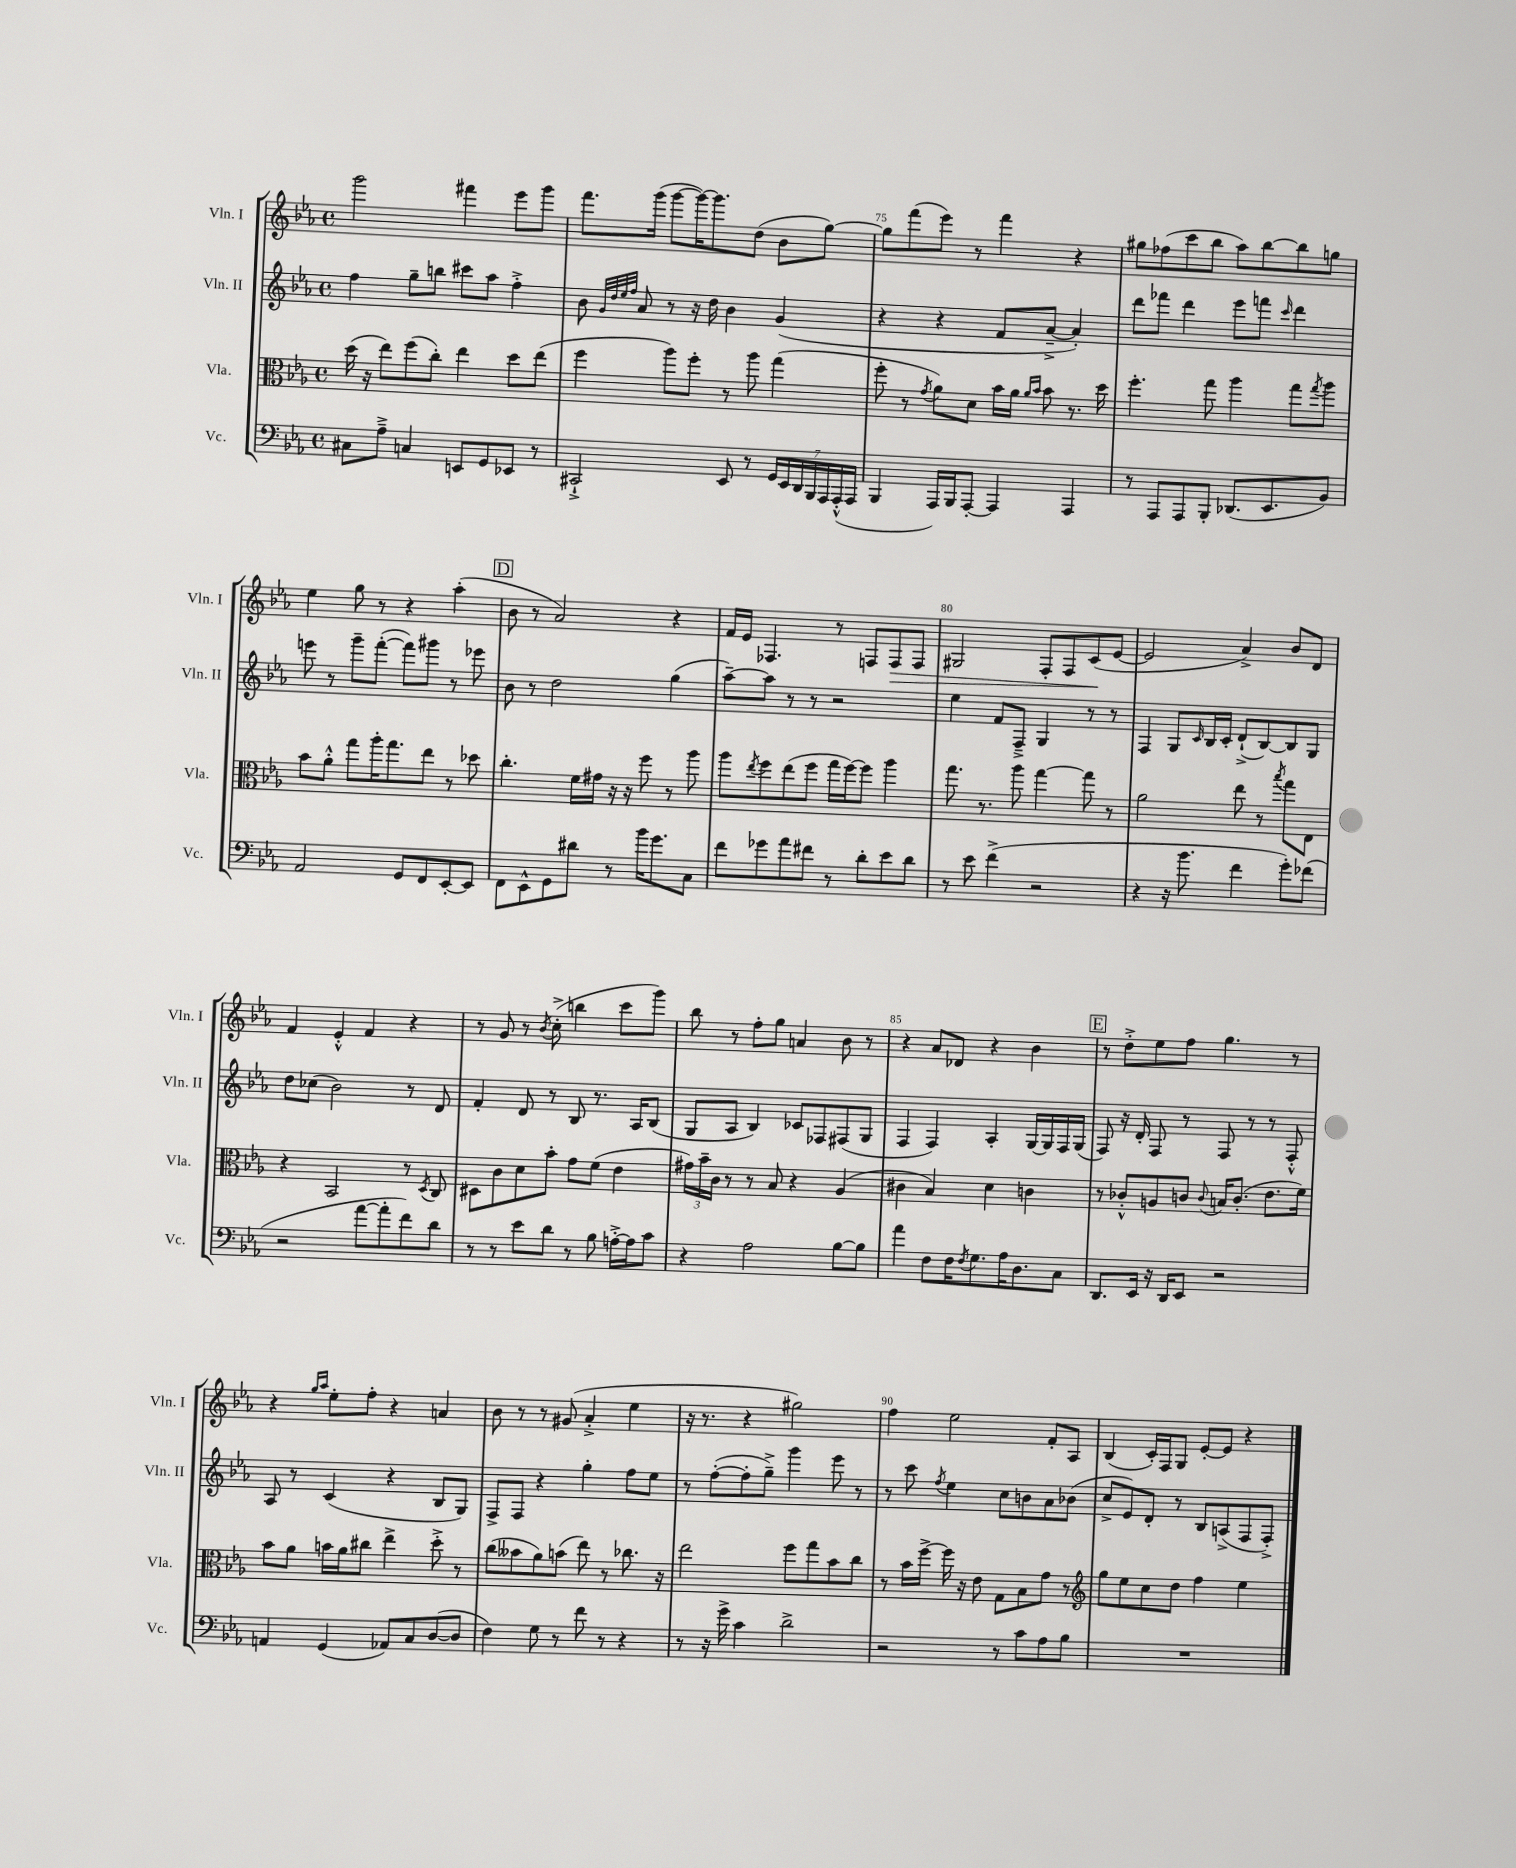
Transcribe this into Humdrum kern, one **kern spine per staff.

**kern	**kern	**kern	**kern
*staff4	*staff3	*staff2	*staff1
*clefF4	*clefC3	*clefG2	*clefG2
*k[b-e-a-]	*k[b-e-a-]	*k[b-e-a-]	*k[b-e-a-]
*M4/4	*M4/4	*M4/4	*M4/4
*met(c)	*met(c)	*met(c)	*met(c)
8C#	(16dd	4ff	2ggg
.	16r	.	.
8A-~^	8ee-)	.	.
4C	(8ff	8gg~	.
.	8cc')	8bb	.
8EE	4ee-	8ccc#	4fff#
8GG	.	8aa-	.
8EE-	8dd	4ff'^	8eee-
8r	(8ee-	.	8ggg
=	=	=	=
2CC#`^	4ff	8b-	8.fff
.	.	32qqg	.
.	.	32qqdd	.
.	.	32qqee-	.
.	.	32qqff	.
.	.	8a-	.
.	.	.	(16ggg
.	8aa-)	8r	[8ggg
.	8ff'	16r	16ggg_)
.	.	16dd	8.ggg]
8EE-	8r	4b-	.
8r	8aa-	.	(8dd
28GG	(4gg	(4g	8b-
28EE-	.	.	.
28DD	.	.	.
28BBB-	.	.	.
.	.	.	[8gg)
28AAA-	.	.	.
(28AAA-'^^	.	.	.
28AAA-	.	.	.
=	=	=	=
4BBB-	8ff'	4r	8gg]
.	8r	.	(8fff
.	8qg	.	.
16AAA-)	8a-)	4r	8eee-)
16BBB-	.	.	.
[8AAA-'	8d	.	8r
4AAA-]	16b-	8f	4fff
.	16a-	.	.
.	16qqa-	.	.
.	16qqb-	.	.
.	8b-	[8a-~^	.
4AAA-	8.r	4a-'])	4r
.	16dd	.	.
=	=	=	=
8r	4.ff'	8ddd	8gg#
8AAA-	.	8fff-	(8ff-
8AAA-	.	4ddd	8ccc
8BBB-'	8gg	.	8bb-
(8.DD-	4aa-	8eee-	8aa-)
.	.	8fff	[8bb-
8.EE-	.	.	.
.	.	16qqccc	.
.	8gg	4ddd	8bb-]
.	8qgg	.	.
8BB-)	8aa-	.	8gg
=	=	=	=
2AA-	8b-	8eee	4ee-
.	8a-'^^	8r	.
.	8gg	8ggg~	8gg
.	16aa-'	([8fff'	8r
.	8.gg	.	.
8GG	.	8fff])	4r
8FF	8ee-	8ggg#	.
[8EE-'	8r	8r	(4aa-'
8EE-]	8dd-	8eee-	.
=	=	=	=
8FF	4.cc'	8b-	8b-
8EE-^^	.	8r	8r
8GG	.	2dd	2a-)
8d#	16f	.	.
.	16g#	.	.
8r	16r	.	.
.	16r	.	.
16b-	8ff	.	.
8.g	.	.	.
.	8r	(4gg	4r
8C	8aa-	.	.
=	=	=	=
8f	8aa-	[8aa-~)	16f
.	.	.	16e-
.	8qee-	.	.
8g-	8ff	8aa-]	4.F-
8a-	(8ee-	8r	.
8f#	8ff	8r	.
8r	16gg	2r	8r
.	[16ff)	.	.
8d'	8ff]	.	8F
8e-	4aa-	.	8F
8d	.	.	8F
=	=	=	=
8r	8.gg	4ee-	2G#
8e-	.	.	.
.	8.r	.	.
(4f^	.	8f	.
.	8aa-	8F~^	.
2r	[4gg	4G	8F'
.	.	.	8F
.	8gg]	8r	(8c
.	8r	8r	[8e-
=	=	=	=
4r	2a-	4F	2e-]
16r	.	8G	.
8.b-	.	.	.
.	.	16qqc	.
.	.	16B-	.
.	.	16c'	.
4f	8ee-	(8d`^	4a-^)
.	8r	[8B-)	.
.	8qbb-	.	.
8g')	8gg	8B-]	8b-
(8f-	8E-	8G	8d
=	=	=	=
2r	4r	8dd	4f
.	.	(8cc-	.
.	2BB-	2b-)	4e-'^^
[8a-	.	.	4f
8a-']	.	.	.
8f)	8r	8r	4r
.	8qD	.	.
8d	8C	8d	.
=	=	=	=
8r	8D#	4f'	8r
8r	8c	.	8g
8e-	8d	8d	8r
.	.	.	8qb-
8d	8b-'	8r	(8cc'^
8r	8g	8B-	4bb
8B-	(8f	8.r	.
[16A'^	4e-	.	8ccc
16A]	.	16A-	.
8c	.	(8B-	8ggg)
=	=	=	=
4r	24g#)	8G	8bb-
.	24b-~	.	.
.	24c	.	.
.	8r	8A-	8r
2A-	8r	4B-)	8ff'
.	8B-	.	8gg
.	4r	8c-	4a
.	.	8F-	.
[8B-	(4A-	(8F#	8b-
8B-]	.	8G	8r
=	=	=	=
4a-	4c#	4F	4r
8F	4B-)	4F)	8a-
16F	.	.	8d-
8qF	.	.	.
8.G	.	.	.
.	4d	4A-'	4r
16A-	.	.	.
8.D	.	.	.
.	4c	[16G	4b-
.	.	16G]	.
8C	.	16F	.
.	.	(16G	.
=	=	=	=
8.DD	8r	8F)	8r
.	8c-'^^	16r	8dd'^
16EE-	.	16d'	.
16r	8A	8F	8ee-
16DD	.	.	.
8EE-	8c	8r	8ff
.	8qqc	.	.
2r	16B	8F	4.gg
.	(8.c'	.	.
.	.	8r	.
.	8.e-	8r	.
.	.	8F'^^	8r
.	16f)	.	.
=	=	=	=
4AA	8b-	8A-	4r
.	8a-	8r	.
.	.	.	16qqgg
.	.	.	16qqaa-
(4GG	16b	(4c	8ee-'
.	16a-	.	.
.	8cc#	.	8ff'
8AA-)	4ee-^	4r	4r
8C	.	.	.
([8D	8dd'^	8B-	4a
8D]	8r	8G)	.
=	=	=	=
4F)	(8cc	8F^	8b-
.	8b--	8F	8r
8G	8a-)	4r	8r
8r	(8b	.	(8g#
8f	8ee-)	4gg'	4a-'^
8r	8r	.	.
4r	8.cc-	8ff	4ee-
.	.	8ee-	.
.	16r	.	.
=	=	=	=
8r	2ee-	8r	16r
.	.	.	8.r
16r	.	([8ff'	.
16g^	.	.	.
4c	.	8ff']	4r
.	.	8gg~^)	.
2d^	8ff	4ggg	2gg#)
.	8gg	.	.
.	8b-	8eee-	.
.	8cc	8r	.
=	=	=	=
2r	8r	8r	4ff
.	16b-	8ccc	.
.	[16ff^	.	.
.	.	8qff	.
.	16ff]	4ee-	2ee-
.	16r	.	.
.	8e-	.	.
8r	8G	8cc	.
8c	8B-	8b	.
8A-	8g	8a-	8f'
8B-	8r	(8b-	8A-
=	=	=	=
*	*clefG2	*	*
1r	8gg	8cc^	(4B-
.	8ee-	8e-)	.
.	8cc	8d'	16c')
.	.	.	16F
.	8dd	8r	8G
.	4ff	8B-	[8e-'
.	.	(8A^	8e-]
.	4ee-	8F	4r
.	.	8F'^)	.
==	==	==	==
*-	*-	*-	*-
